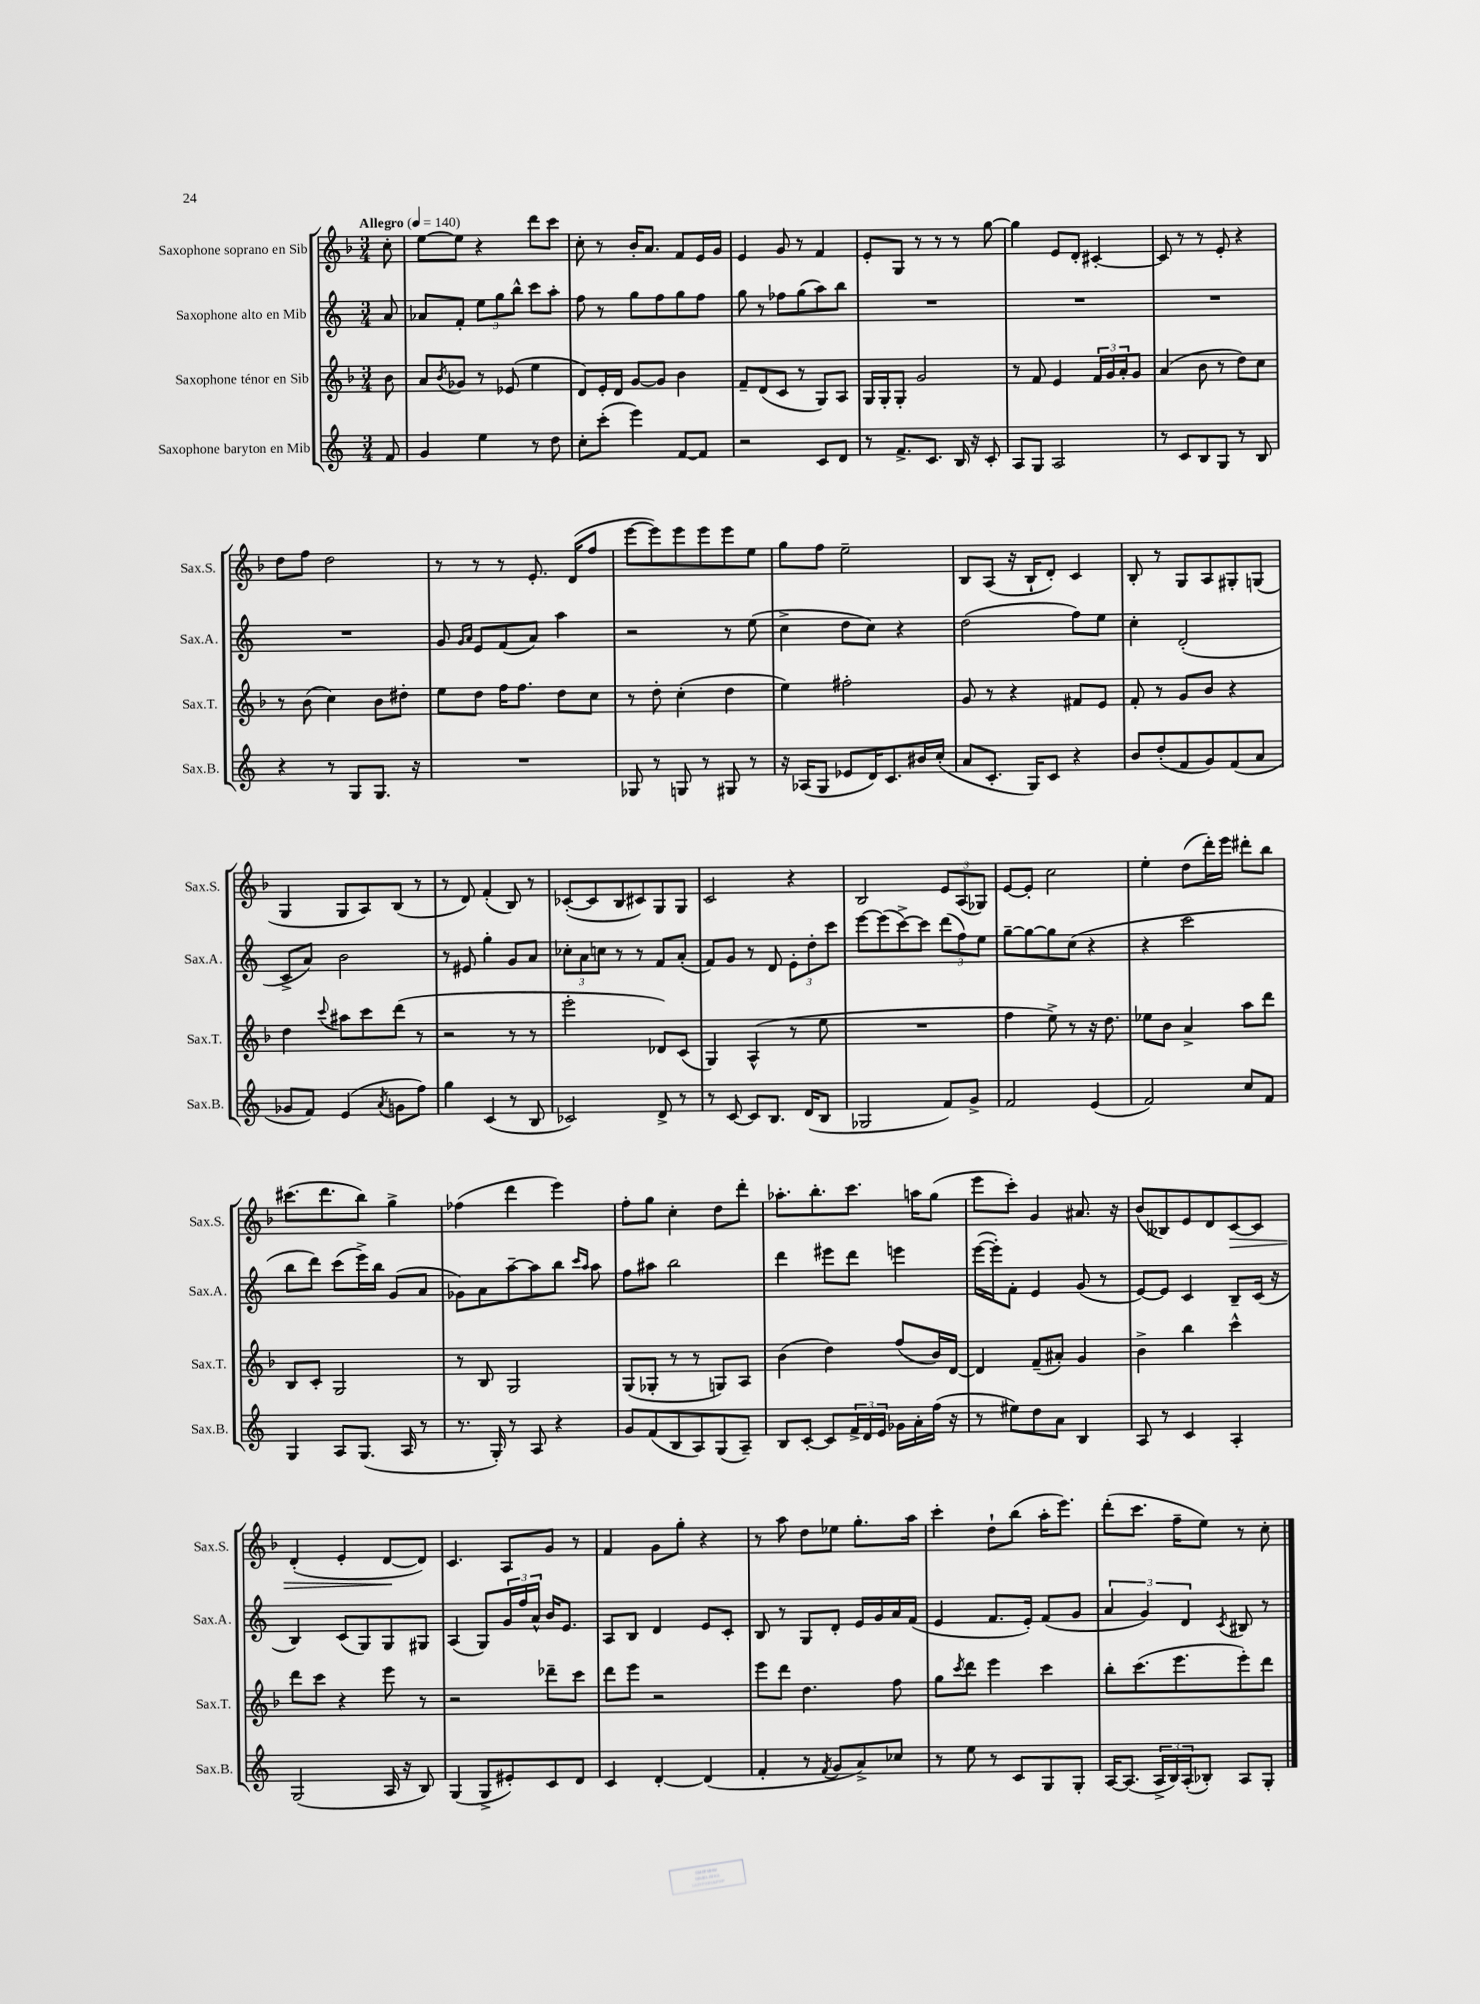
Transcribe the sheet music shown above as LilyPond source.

<<
\new StaffGroup <<
\new Staff = "s0" \with { instrumentName = "Saxophone soprano en Sib" shortInstrumentName = "Sax.S." } {
    \clef treble \key f \major \numericTimeSignature \time 3/4 \partial 8 \tempo "Allegro" 4 = 140
    c''8-. |
    e''8~ e''8 r4 d'''8 c'''8 |
    c''8-. r8 bes'16-. a'8. f'8 e'16 g'16 |
    e'4 g'8 r8 f'4 |
    e'8-. g8 r8 r8 r8 g''8~ |
    g''4 e'8 d'8-. cis'4~-. |
    cis'8 r8 r8 e'8-. r4 |
    d''8 f''8 d''2 |
    r8 r8 r8 e'8.-. d'16( f''8 |
    e'''8~ e'''8) e'''8 e'''8 e'''8 e''8 |
    g''8 f''8 e''2-- |
    bes8 a8( r16 bes16-! d'8-.) c'4 |
    bes8-. r8 g8 a8 gis8-. g8( |
    g4 g8 a8) bes8( r8 |
    r8 d'8) f'4-.( bes8) r8 |
    ces'8~-.( ces'8 bes8 cis'8) g8 g8 |
    c'2 r4 |
    bes2 \tuplet 3/2 { e'8 a8( ges8) } |
    e'8~ e'8-. c''2 |
    e''4-. d''8( d'''16-.) e'''16 dis'''8-. bes''8 |
    cis'''8.( d'''8. bes''8) g''4-> |
    fes''4( d'''4 e'''4) |
    f''8-. g''8 c''4-. d''8 d'''8-. |
    aes''8.-. bes''8.-. c'''8. a''16 g''8( |
    e'''8 c'''8-.) g'4 ais'8. r16 |
    bes'8( beses8) e'8 d'8 c'8~\> c'8 |
    d'4-.( e'4-. d'8~\! d'8) |
    c'4. a8 g'8 r8 |
    f'4 g'8 g''8-. r4 |
    r8 a''8 d''8 ees''8 g''8.-. a''16 |
    c'''4-. d''8-! bes''8( a''16-. e'''8.) |
    d'''8-.( c'''8. f''16-- e''8) r8 c''8-. \bar "|." |
}
\new Staff = "s1" \with { instrumentName = "Saxophone alto en Mib" shortInstrumentName = "Sax.A." } {
    \clef treble \key c \major \numericTimeSignature \time 3/4 \partial 8
    a'8 |
    aes'8 f'8-. \tuplet 3/2 { e''8 g''8 b''8-^ } c'''8 a''8-. |
    f''8 r8 g''8 f''8 g''8 f''8 |
    g''8 r8 fes''8 g''8( a''8) b''8 |
    R2. |
    R2. |
    R2. |
    R2. |
    g'8 \grace { g'16 a'16 } e'8 f'8( a'8) a''4 |
    r2 r8 e''8( |
    c''4-> d''8 c''8) r4 |
    d''2( f''8) e''8 |
    c''4-. d'2-.( |
    c'8-> a'8) b'2 |
    r8 eis'8 g''4-. g'8 a'8 |
    \tuplet 3/2 { ces''8-. a'8 c''8 } r8 r8 f'8 a'8-.( |
    f'8) g'8 r8 d'8 \tuplet 3/2 { e'8-. d''8-. c'''8 } |
    e'''8~ e'''8( c'''8~->) c'''8 \tuplet 3/2 { d'''8( f''8) e''8 } |
    g''8~-- g''8~ g''8 c''8( r4 |
    r4 c'''2 |
    b''8 d'''8) c'''8( e'''16->) b''16 g'8( a'8 |
    ges'8) a'8 a''8~-- a''8 b''8 \grace { c'''16 a''16 } a''8 |
    f''8 ais''8 b''2 |
    d'''4 eis'''8 d'''8 e'''4 |
    e'''16~( e'''16-.) f'8-. e'4 g'8( r8 |
    e'8~) e'8 c'4 b8-- c'16( r16 |
    b4) c'8( g8) g8 gis8 |
    a4( g8) \tuplet 3/2 { g'16 f''16 a'16-^ } b'16 e'8. |
    a8 b8 d'4 e'8 c'8-. |
    b8 r8 g8 d'8-. e'16 g'16 a'16 f'16( |
    e'4 f'8. e'16-.) f'8( g'8 |
    \tuplet 3/2 { a'4 g'4) d'4 } \acciaccatura { c'8 } bis8 r8 \bar "|." |
}
\new Staff = "s2" \with { instrumentName = "Saxophone ténor en Sib" shortInstrumentName = "Sax.T." } {
    \clef treble \key f \major \numericTimeSignature \time 3/4 \partial 8
    bes'8 |
    a'8 \acciaccatura { bes'8 } ges'8 r8 ees'8( e''4 |
    d'8) e'16-. d'16 g'8~ g'8 bes'4 |
    f'8-- d'8( c'8 r8 g8) a8 |
    g16 g16-. g8-. g'2 |
    r8 f'8 e'4 \tuplet 3/2 { f'16 g'16 a'16-. } g'8 |
    a'4( bes'8 r8 d''8) c''8 |
    r8 bes'8( c''4) bes'8 dis''8-. |
    e''8 d''8 f''16 f''8. d''8 c''8 |
    r8 d''8-. c''4-.( d''4 |
    e''4) fis''2-. |
    g'8 r8 r4 fis'8 e'8 |
    f'8-. r8 g'8 bes'8 r4 |
    d''4 \appoggiatura { c'''8 } ais''8 c'''8 d'''8( r8 |
    r2 r8 r8 |
    e'''2-. des'8) c'8( |
    g4) a4-^( r8 e''8 |
    R2. |
    f''4 e''8->) r8 r16 d''8. |
    ees''8 bes'8 a'4-> a''8 d'''8 |
    bes8 c'8-. g2 |
    r8 bes8 g2 |
    g8( ges8-. r8 r8 g8) a8 |
    bes'4( d''4) f''8( bes'16) d'16~ |
    d'4 f'8--( ais'8-.) g'4 |
    bes'4-> bes''4 c'''4-^ |
    d'''8 c'''8 r4 e'''8 r8 |
    r2 des'''8-- c'''8 |
    d'''8 e'''8 r2 |
    e'''8 d'''8 d''4. f''8 |
    g''8 \acciaccatura { c'''8 } d'''8 e'''4 c'''4 |
    bes''8-. c'''8.( e'''8. e'''8-.) d'''8 \bar "|." |
}
\new Staff = "s3" \with { instrumentName = "Saxophone baryton en Mib" shortInstrumentName = "Sax.B." } {
    \clef treble \key c \major \numericTimeSignature \time 3/4 \partial 8
    f'8 |
    g'4 e''4 r8 d''8 |
    c''8-. c'''8-.( e'''4) f'8~ f'8 |
    r2 c'8 d'8 |
    r8 f'8.-> c'8. b16 r16 c'8-. |
    a8 g8 a2 |
    r8 c'8 b8 g8 r8 b8 |
    r4 r8 g8 g8. r16 |
    R2. |
    ges8 r8 g8 r8 gis8 r8 |
    r16 aes16( g8 ees'8 d'16) c'8. bis'16 c''16-.( |
    a'8 c'8.-. g16) c'8 r4 |
    b'8 d''8-.( f'8 g'8) f'8( a'8 |
    ges'8 f'8) e'4( \acciaccatura { a'8 } g'8 f''8) |
    g''4 c'4( r8 b8 |
    ces'2) d'8-> r8 |
    r8 c'8~ c'8 b8. d'16( b8 |
    ges2 f'8) g'8-> |
    f'2 e'4( |
    f'2) c''8 f'8 |
    g4 a8 g8.( a16 r8 |
    r8. g16-.) r8 a8 r4 |
    g'8 f'8( b8 a8) g8( a8--) |
    b8 c'8~-. c'8 \tuplet 3/2 { f'16-> d'16 e'16 } ges'16 a'16-. f''16( r16 |
    r8 eis''8) d''8 a'8 b4 |
    a8 r8 c'4 a4-. |
    g2( a16 r16 b8) |
    g4( g8-> eis'8-.) c'8 d'8 |
    c'4 d'4~-. d'4( |
    f'4-. r8 \acciaccatura { f'8 } g'8 a'8->) ces''8 |
    r8 e''8 r8 c'8 g8 g8-. |
    a16~ a8.( \tuplet 3/2 { a16-> b16) a16-.( } bes8-.) a8 g8-. \bar "|." |
}
>>
>>
\layout { \context { \Score \remove "Bar_number_engraver" } }
